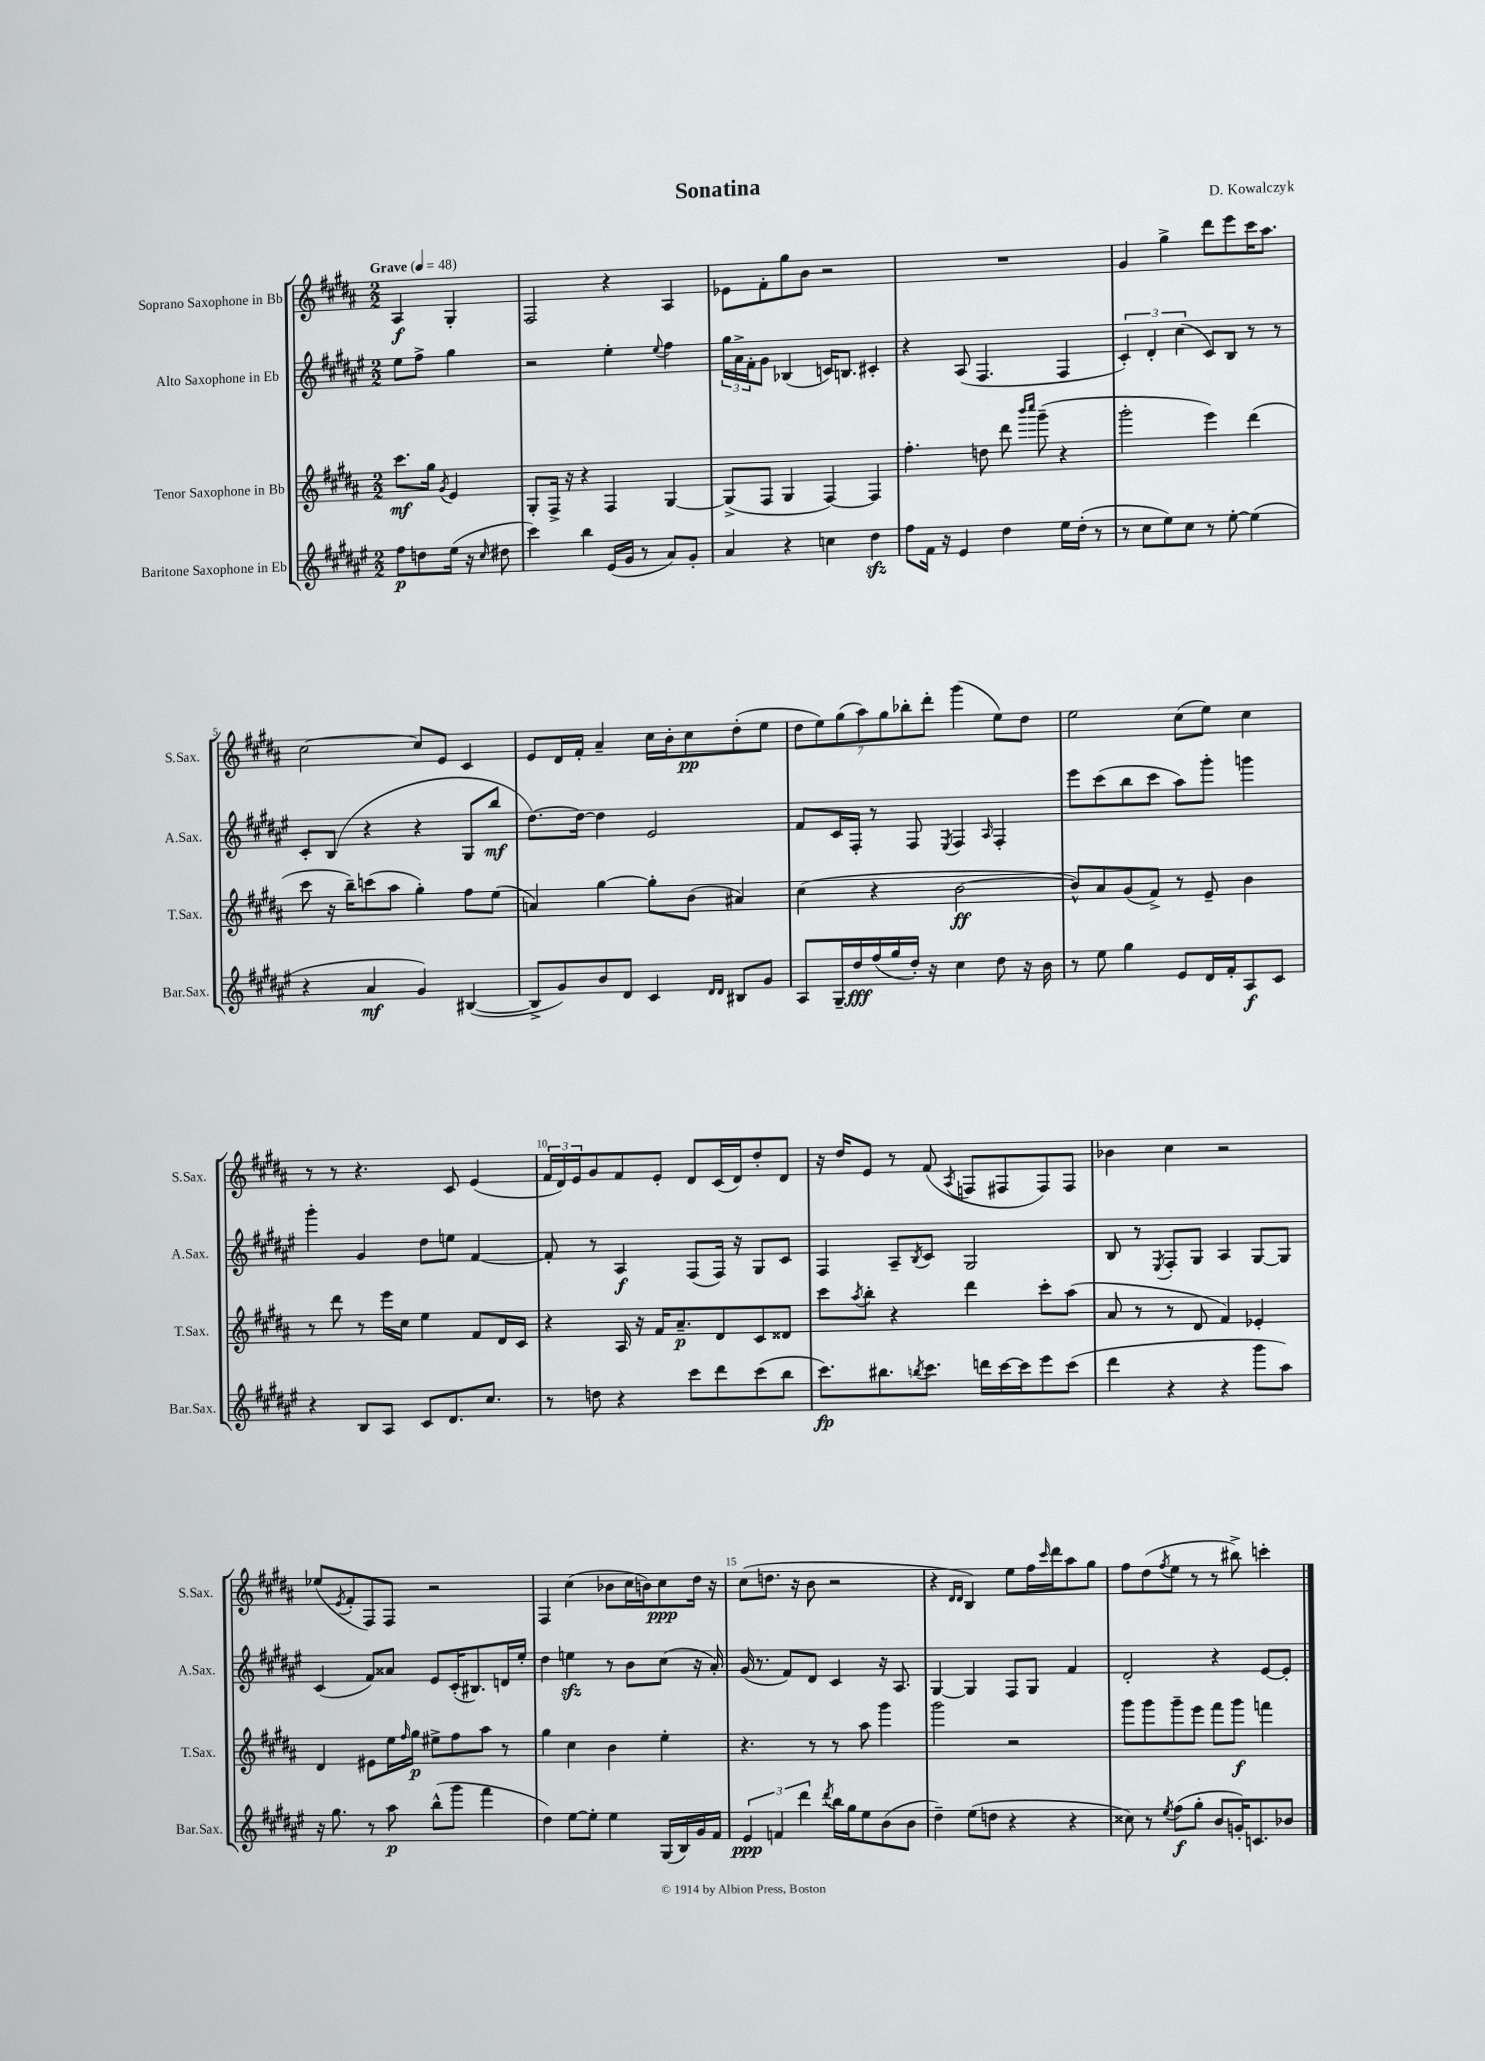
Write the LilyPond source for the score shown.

\header { title = "Sonatina" composer = "D. Kowalczyk" }
<<
\new StaffGroup <<
\new Staff = "s0" \with { instrumentName = "Soprano Saxophone in Bb" shortInstrumentName = "S.Sax." } {
    \clef treble \key b \major \numericTimeSignature \time 2/2 \partial 2 \tempo "Grave" 4 = 48
    ais4\f gis4-. |
    fis2 r4 ais4 |
    ees'8 fis'8-. gis''8 b'8 r2 |
    R1 |
    gis'4 gis''4-> dis'''8 e'''8 cis'''16 ais''8. |
    cis''2~ cis''8 e'8 cis'4 |
    e'8 dis'16 fis'16-. ais'4-- cis''16 b'16-. cis''8\pp dis''8-.( e''8 |
    \tuplet 7/4 { dis''8 e''8) gis''8( ais''8) gis''8 bes''8-. dis'''8-. } gis'''4( e''8) dis''8 |
    e''2 cis''8( e''8) cis''4 |
    r8 r8 r4. cis'8 e'4( |
    \tuplet 3/2 { fis'16 dis'16) e'16 } gis'8 fis'8 e'8-. dis'8 cis'16( dis'16) dis''8-. dis'8 |
    r16 dis''16 e'8 r8 fis'8( \acciaccatura { ais8 } f8 fis8 fis8) fis8 |
    bes'4 cis''4 r2 |
    ees''8( \acciaccatura { e'8 } fis'8-. fis8) fis8 r2 |
    fis4 cis''4( bes'8 cis''16 b'16) cis''8\ppp dis''16 r16 |
    cis''8( d''8. r16 b'8 r2 |
    r4 \grace { dis'16 dis'16 } b4) e''8 fis''16 \grace { cis'''16 } dis'''16 ais''8 gis''8 |
    fis''8 dis''8( \acciaccatura { fis''8 } e''8 r8 r8 bis''8->) c'''4-. \bar "|." |
}
\new Staff = "s1" \with { instrumentName = "Alto Saxophone in Eb" shortInstrumentName = "A.Sax." } {
    \clef treble \key fis \major \numericTimeSignature \time 2/2 \partial 2
    eis''8 fis''8-> gis''4 |
    r2 eis''4-. \appoggiatura { eis''8 } fis''4 |
    \tuplet 3/2 { gis''16 ais'16-> fis'16-. } gis'8 bes4( c'16) b8. cis'4-. |
    r4 ais8( fis4. fis4 |
    \tuplet 3/2 { cis'4-.) dis'4-. cis''4( } cis'8) b8 r8 r8 |
    cis'8-. b8( r4 r4 gis8 b''8\mf |
    dis''8.~) dis''16~ dis''4 eis'2 |
    fis'8 cis'16 fis16-. r8 fis8 \acciaccatura { eis8 } fis4 \grace { ais16 } fis4-. |
    eis'''8 cis'''8( b''8 cis'''8 ais''8) gis'''8-. g'''4 |
    gis'''4-. gis'4 dis''8 e''8 fis'4~ |
    fis'8-. r8 ais4\f fis8( fis16) r16 gis8 cis'8 |
    fis4 ais8-- \acciaccatura { b8 } cis'8 gis2 |
    b8 r8 \acciaccatura { eis8 } fis8-. gis8 ais4 gis8~ gis8 |
    cis'4( fis'8) aisis'8 eis'8 cis'16-.( bis8.) d'16 eis''16-. |
    dis''4 e''4\sfz r8 b'8 cis''8( r16 ais'16-.) |
    gis'16( r8. fis'8) dis'8 cis'4 r16 ais8. |
    gis4~ gis4 fis8 gis8 fis'4 |
    dis'2-. r4 eis'8~ eis'8-. \bar "|." |
}
\new Staff = "s2" \with { instrumentName = "Tenor Saxophone in Bb" shortInstrumentName = "T.Sax." } {
    \clef treble \key b \major \numericTimeSignature \time 2/2 \partial 2
    cis'''8.\mf gis''16 \acciaccatura { gis'8 } e'4 |
    gis8-. fis16-> r16 r4 fis4 gis4~ |
    gis8->( fis8 gis4 fis4~) fis4 |
    fis''4.-. d''8 dis'''8 \grace { b'''16 cis''''16 } gis'''8--( r4 |
    gis'''2-. e'''4) dis'''4( |
    cis'''8 r16 b''16--) c'''8( ais''8 gis''4-.) fis''8 e''8( |
    a'4) gis''4~ gis''8-. b'8( ais'4) |
    cis''4( r4 b'2~\ff |
    b'8-^) ais'8 gis'8( fis'8->) r8 e'8-- b'4 |
    r8 dis'''8 r8 e'''16 cis''16 e''4 fis'8 dis'16 cis'16 |
    r4 ais16 r16 fis'16 ais'8.--\p dis'8 cis'8 disis'8 |
    cis'''8 \acciaccatura { ais''8 } b''8-. r4 dis'''4 cis'''8-. ais''8( |
    ais'8 r8 r8 dis'8 fis'4) ees'4-. |
    dis'4 eis'8 e''16 \grace { fis''16 } gis''16\p eis''8-> fis''8 ais''8 r8 |
    gis''4 cis''4 b'4 e''4-. |
    r4. r8 r8 ais''8 gis'''4 |
    gis'''2 r2 |
    gis'''8 gis'''8 gis'''8-- e'''8 fis'''8 gis'''8\f f'''4 \bar "|." |
}
\new Staff = "s3" \with { instrumentName = "Baritone Saxophone in Eb" shortInstrumentName = "Bar.Sax." } {
    \clef treble \key fis \major \numericTimeSignature \time 2/2 \partial 2
    fis''8\p d''8 eis''16( r16 \grace { cis''16 } dis''8 |
    cis'''4) b''4 eis'16( gis'16 r8 ais'8) gis'8-. |
    ais'4 r4 c''4 dis''4\sfz |
    fis''8 fis'16 r16 eis'4 dis''4 eis''16 dis''16-.( r8 |
    r8 cis''8 eis''8) cis''8 r8 eis''8~-. eis''4( |
    r4 ais'4\mf gis'4) bis4~( |
    bis8-> gis'8) b'8 dis'8 cis'4 \grace { dis'16 dis'16 } bis8 gis'8 |
    ais8 gis16-- dis''16\fff fis''16( gis''16 dis''16-.) r16 cis''4 dis''8 r16 b'16 |
    r8 eis''8 gis''4 eis'8 dis'16 fis'16-. ais8\f cis'8 |
    r4 b8 ais8 cis'8 dis'8. cis''8. |
    r8 d''8 r4 cis'''8 dis'''8 cis'''8( b''8 |
    cis'''8.\fp) bis''8. \acciaccatura { b''8 } cis'''8. d'''16 cis'''16~ cis'''16 eis'''8 cis'''8( |
    dis'''4 r4 r4 gis'''8 ais''8) |
    r16 gis''8. r8 ais''8\p b''8-^( gis'''8 fis'''4 |
    dis''4) eis''8~ eis''8-. eis''4 gis16( b16) gis'16 fis'16 |
    \tuplet 3/2 { eis'4\ppp f'4 dis'''4 } \acciaccatura { dis'''8 } b''16 gis''16 eis''8 b'8( b'8 |
    dis''4--) eis''8( d''8 r4 r4 |
    cisis''8) r8 \acciaccatura { eis''8 } fis''8\f( gis''8-. b'8 g'16-.) c'8. bes'8 \bar "|." |
}
>>
>>
\layout { \context { \Score \override BarNumber.break-visibility = ##(#f #t #t) barNumberVisibility = #(every-nth-bar-number-visible 5) } }
